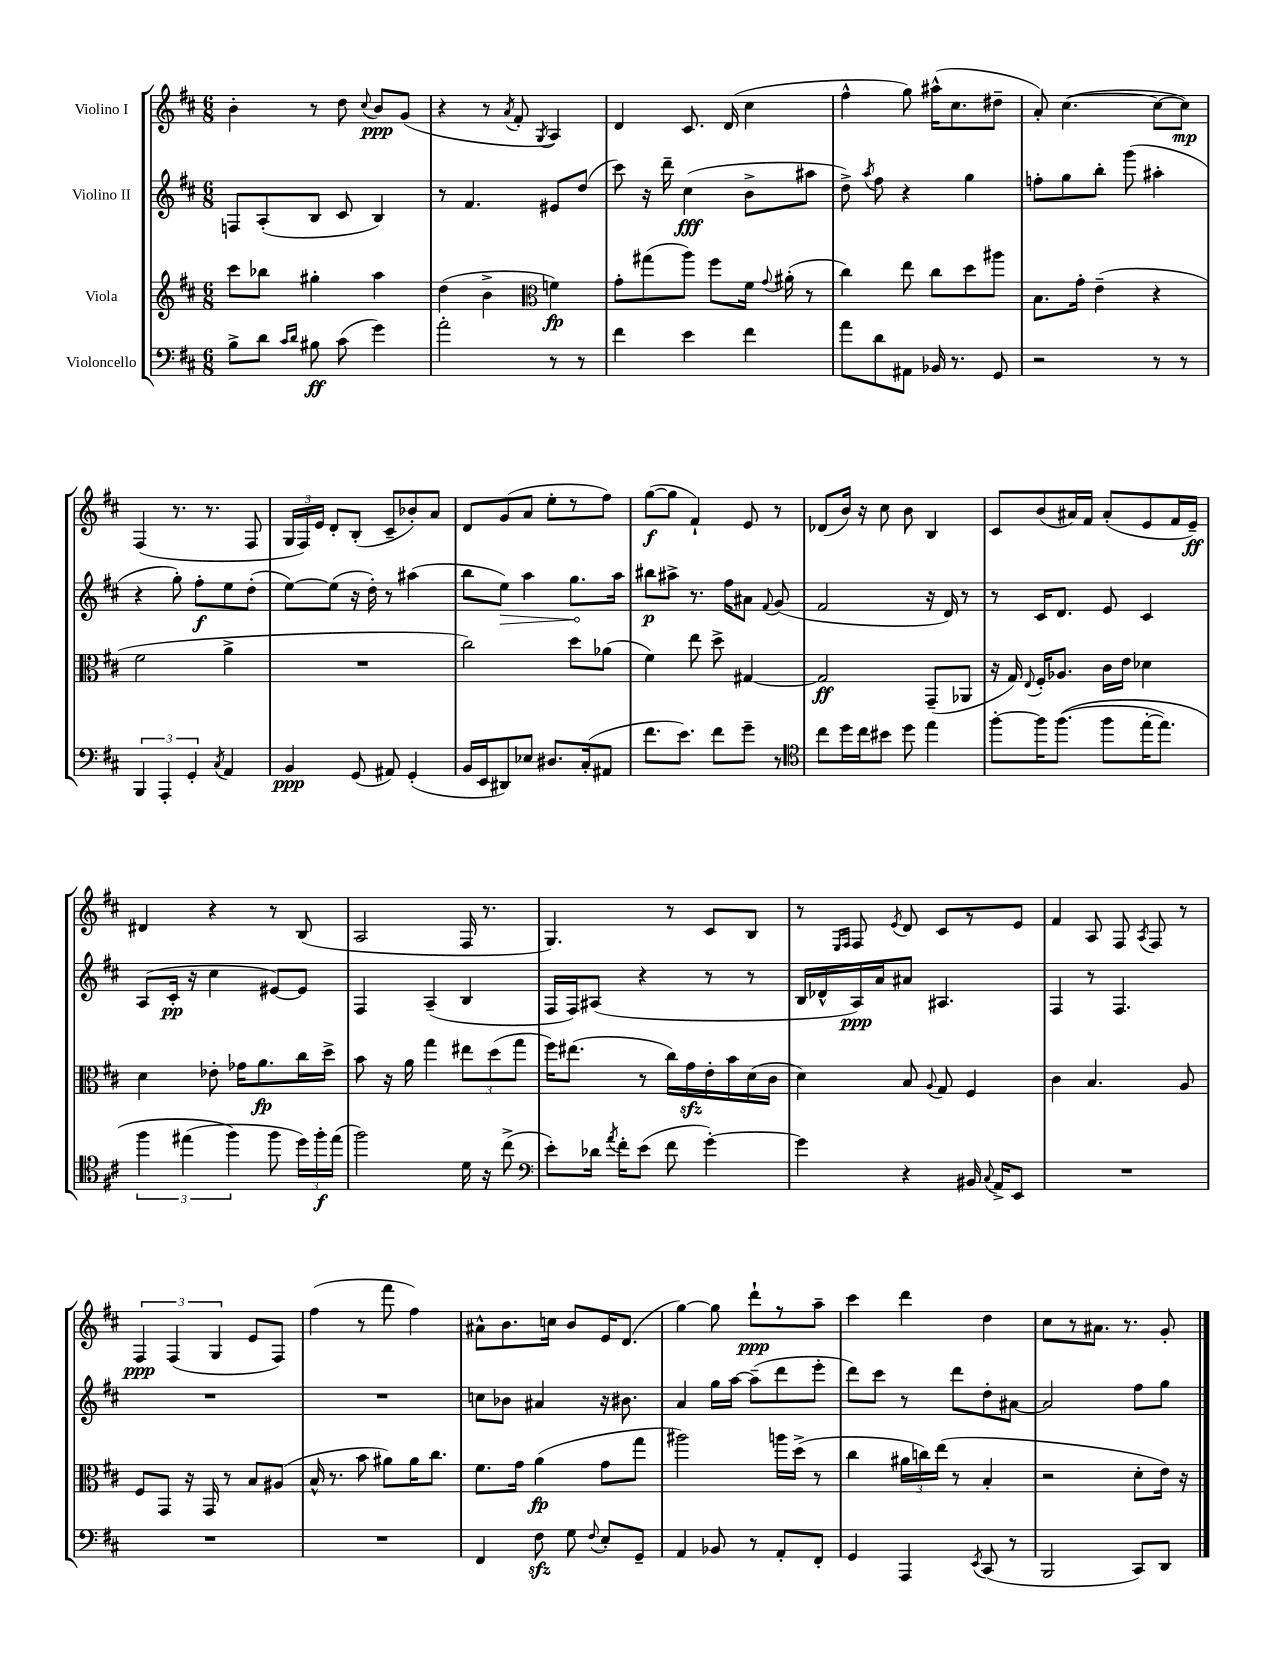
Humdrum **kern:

**kern	**dynam	**kern	**dynam	**kern	**dynam	**kern	**dynam
*part4	*part4	*part3	*part3	*part2	*part2	*part1	*part1
*staff4	*staff4	*staff3	*staff3	*staff2	*staff2	*staff1	*staff1
*I"Violoncello	*	*I"Viola	*	*I"Violino II	*	*I"Violino I	*
*clefF4	*	*clefG2	*	*clefG2	*	*clefG2	*
*k[f#c#]	*	*k[f#c#]	*	*k[f#c#]	*	*k[f#c#]	*
*M6/8	*	*M6/8	*	*M6/8	*	*M6/8	*
=107	=107	=107	=107	=107	=107	=107	=107
8B^\L	.	8ccc#\L	.	8Fn/L	.	4b'\	.
8d\J	.	8bb-X\J	.	(8A'/	.	.	.
16qqc#/LL	.	.	.	.	.	.	.
16qqd/JJ	.	.	.	.	.	.	.
8B#X\	ff	4gg#X'\	.	8B/J	.	8r	.
(8c#\	.	.	.	8c#/	.	8dd\	.
.	.	.	.	.	.	8qqcc#/	.
4g\)	.	4aa\	.	4B/)	.	8b/L	ppp
.	.	.	.	.	.	(8g/J	.
=108	=108	=108	=108	=108	=108	=108	=108
2a'\	.	(4dd\	.	8r	.	4r	.
.	.	.	.	4.f#/	.	.	.
.	.	4b^\	.	.	.	8r	.
.	.	.	.	.	.	8qa/	.
.	.	.	.	.	.	8f#'/	.
*	*	*clefC3	*	*	*	*	*
.	.	.	.	.	.	8qG/	.
8r	.	4fn\)	fp	8e#X/L	.	4A/)	.
8r	.	.	.	(8dd/J	.	.	.
=109	=109	=109	=109	=109	=109	=109	=109
4f#\	.	8g'\L	.	8ccc#\)	.	4d/	.
.	.	(8gg#X\	.	16r	.	.	.
.	.	.	.	16ddd~\	.	.	.
4e\	.	8aa\J)	.	(4cc#\	fff	8.c#/	.
.	.	8ff#\L	.	.	.	.	.
.	.	.	.	.	.	(16d/	.
4f#\	.	16f#\Jk	.	8b^\L	.	4cc#\	.
.	.	8qqg/	.	.	.	.	.
.	.	(16a#X'\	.	.	.	.	.
.	.	8r	.	8aa#X\J	.	.	.
=110	=110	=110	=110	=110	=110	=110	=110
8a\L	.	4cc#\)	.	8dd^\)	.	4ff#^^\	.
.	.	.	.	8qaa/	.	.	.
8d\	.	.	.	8ff#\	.	.	.
8AA#X\J	.	8ee\	.	4r	.	8gg\)	.
16BB-X/	.	8cc#\L	.	.	.	(16aa#X^^\KL	.
8.r	.	.	.	.	.	8.cc#\	.
.	.	8dd\	.	4gg\	.	.	.
8GG/	.	8aa#X\J	.	.	.	8dd#X~\J	.
=111	=111	=111	=111	=111	=111	=111	=111
2r	.	8.B\L	.	8ffn'\L	.	8a'/)	.
.	.	.	.	8gg\	.	([4.cc#\	.
.	.	16g'\Jk	.	.	.	.	.
.	.	(4e~\	.	8bb'\J	.	.	.
.	.	.	.	(8ggg\	.	.	.
8r	.	4r	.	4aa#X'\	.	8cc#\L_	.
8r	.	.	.	.	.	8cc#\J])	mp
!!LO:LB:g=z
=112	=112	=112	=112	=112	=112	=112	=112
6BBB/	.	2f#\	.	4r	.	(4F#/	.
6AAA'/	.	.	.	.	.	.	.
.	.	.	.	8gg'\)	.	8.r	.
6GG'/	.	.	.	.	.	.	.
.	.	.	.	8ff#'\L	f	.	.
.	.	.	.	.	.	8.r	.
8qC#/	.	.	.	.	.	.	.
4AA/	.	4a^\	.	8ee\	.	.	.
.	.	.	.	(8dd'\J	.	8F#/	.
=113	=113	=113	=113	=113	=113	=113	=113
4BB/	ppp	2.r	.	[8ee\L)	.	24G/LL	.
.	.	.	.	.	.	24F#/)	.
.	.	.	.	.	.	24e/JJ	.
.	.	.	.	(8ee\J]	.	8d'/L	.
(8GG/	.	.	.	16r	.	(8B'/J	.
.	.	.	.	16dd'\)	.	.	.
8AA#X/)	.	.	.	8r	.	8c#~/L	.
(4GG'/	.	.	.	(4aa#X\	.	8b-X'/)	.
.	.	.	.	.	.	8a/J	.
=114	=114	=114	=114	=114	=114	=114	=114
16BB/LL	.	2cc#\)	.	8bb\L	.	8d/L	.
16EE/J	.	.	.	.	.	.	.
!	!	!	!	!	!LO:HP:b	!	!
8DD#X/)	.	.	.	8ee\J)	>	(8g/	.
8E-X/J	.	.	.	4aa\	.	8a/J	.
8.D#X/L	.	.	.	.	.	8ee'\L	.
.	.	8dd\L	.	8.gg\L	.	8r	.
(16C#'/k	.	.	.	.	.	.	.
8AA#X/J	.	(8a-X\J	.	.	.	8ff#\J)	.
.	.	.	.	16aa\Jk	]	.	.
=115	=115	=115	=115	=115	=115	=115	=115
8.f#\L	.	4f#\)	.	8bb#X\L	p	([8gg\L	f
.	.	.	.	8aa#X^\J	.	8gg\J]	.
8.e\J)	.	.	.	.	.	.	.
.	.	8ee\	.	8.r	.	4f#`/)	.
8f#\L	.	8dd^\	.	.	.	.	.
.	.	.	.	16ff#\KL	.	.	.
8g~\J	.	[4G#X/	.	8a#X\J	.	8e/	.
.	.	.	.	8qqf#/	.	.	.
8r	.	.	.	(8g/	.	8r	.
=116	=116	=116	=116	=116	=116	=116	=116
*clefC4	*	*	*	*	*	*	*
8cc#\L	.	2G#/]	ff	2f#/	.	(8d-X/L	.
16dd\L	.	.	.	.	.	16b/Jk)	.
16cc#\J	.	.	.	.	.	16r	.
8b#X\J	.	.	.	.	.	8cc#\	.
8dd\	.	.	.	.	.	8b\	.
4ee\	.	(8GG~/L	.	16r	.	4B/	.
.	.	.	.	16d/)	.	.	.
.	.	8AA-X/J	.	8r	.	.	.
=117	=117	=117	=117	=117	=117	=117	=117
[8ff#'\L	.	16r	.	8r	.	8c#/L	.
.	.	16G/)	.	.	.	.	.
.	.	8qqE/	.	.	.	.	.
16ff#\K]	.	16F#'/KL	.	16c#/KL	.	(8b/	.
((8.ff#\J	.	8.A-X/J	.	8.d/J	.	.	.
.	.	.	.	.	.	16a#X/L)	.
.	.	.	.	.	.	16f#/JJ	.
8ff#\L	.	16c#\LL	.	8e/	.	(8a#'/L	.
.	.	16e\JJ	.	.	.	.	.
[16ee'\K	.	4d-X\	.	4c#/	.	8e/	.
8.ee\J])	.	.	.	.	.	.	.
.	.	.	.	.	.	16f#/L	.
.	.	.	.	.	.	16e~/JJ)	ff
!!LO:LB:g=z
=118	=118	=118	=118	=118	=118	=118	=118
6ff#\	.	4d\	.	(8A/L	.	4d#X/	.
.	.	.	.	16c#'/Jk	pp	.	.
(6ee#X\	.	.	.	.	.	.	.
.	.	.	.	16r	.	.	.
.	.	8e-X'\	.	4cc#\	.	4r	.
6ff#\)	.	.	.	.	.	.	.
.	.	16g-X\KL	.	.	.	.	.
.	.	8.a\	fp	.	.	.	.
8ff#\	.	.	.	[8e#X/L)	.	8r	.
24dd\LL)	.	16cc#\L	.	8e#/J]	.	(8B/	.
24ff#'\	f	.	.	.	.	.	.
.	.	16dd^\JJ	.	.	.	.	.
(24ee#\JJ	.	.	.	.	.	.	.
=119	=119	=119	=119	=119	=119	=119	=119
2ff#\)	.	8b\	.	4F#/	.	2A/	.
.	.	16r	.	.	.	.	.
.	.	16a\	.	.	.	.	.
.	.	4gg\	.	(4A~/	.	.	.
16d\	.	12ee#X\L	.	4B/	.	16F#/	.
16r	.	.	.	.	.	8.r	.
.	.	(12dd\	.	.	.	.	.
(8cc#^\	.	.	.	.	.	.	.
.	.	12gg\J	.	.	.	.	.
=120	=120	=120	=120	=120	=120	=120	=120
*clefF4	*	*	*	*	*	*	*
8e'\L)	.	16ff#\KL)	.	16F#/LL	.	4.G/)	.
.	.	(8.ee#X\J	.	16F#/J)	.	.	.
16d-X\Jk	.	.	.	(8A#X/J	.	.	.
8qa/	.	.	.	.	.	.	.
16f#'\KL	.	.	.	.	.	.	.
(8e\J	.	8r	.	4r	.	.	.
8f#\	.	16cc#\LL)	.	.	.	8r	.
.	.	16gzz\	.	.	.	.	.
[4g'\)	.	16e'\	.	8r	.	8c#/L	.
.	.	16b\	.	.	.	.	.
.	.	(16d\	.	8r	.	8B/J	.
.	.	16c#\JJ	.	.	.	.	.
=121	=121	=121	=121	=121	=121	=121	=121
4g\]	.	4d\)	.	16B/LL	.	8r	.
.	.	.	.	16d-X^^/	.	.	.
.	.	.	.	.	.	16qqE/LL	.
.	.	.	.	.	.	16qqF#/JJ	.
.	.	.	.	16A/)	ppp	8F#/	.
.	.	.	.	16a/J	.	.	.
.	.	.	.	.	.	8qe/	.
4r	.	8B/	.	8a#X/J	.	8d/	.
.	.	8qqA/	.	.	.	.	.
.	.	8G/	.	4.A#X/	.	8c#/L	.
16BB#X/	.	4F#/	.	.	.	8r	.
8qqC#/	.	.	.	.	.	.	.
16AA^/KL	.	.	.	.	.	.	.
8EE/J	.	.	.	.	.	8e/J	.
=122	=122	=122	=122	=122	=122	=122	=122
2.r	.	4c#\	.	4F#/	.	4f#/	.
.	.	4.B/	.	8r	.	8A/	.
.	.	.	.	4.F#/	.	8F#/	.
.	.	.	.	.	.	8qA/	.
.	.	.	.	.	.	8F#/	.
.	.	8A/	.	.	.	8r	.
!!LO:LB:g=z
=123	=123	=123	=123	=123	=123	=123	=123
2.r	.	8F#/L	.	2.r	.	6F#/	ppp
.	.	8GG/J	.	.	.	.	.
.	.	.	.	.	.	(6F#/	.
.	.	16r	.	.	.	.	.
.	.	16GG/	.	.	.	.	.
.	.	.	.	.	.	6G/	.
.	.	8r	.	.	.	.	.
.	.	8B/L	.	.	.	8e/L	.
.	.	(8A#X/J	.	.	.	8F#/J)	.
=124	=124	=124	=124	=124	=124	=124	=124
2.r	.	16B^^/	.	2.r	.	(4ff#\	.
.	.	8.r	.	.	.	.	.
.	.	8b\	.	.	.	8r	.
.	.	8a#X\L)	.	.	.	8fff#\	.
.	.	16a#\K	.	.	.	4ff#\)	.
.	.	8.cc#\J	.	.	.	.	.
=125	=125	=125	=125	=125	=125	=125	=125
4FF#/	.	8.f#\L	.	8ccn\L	.	8a#X^^\L	.
.	.	.	.	8b-X\J	.	8.b\	.
.	.	16g\Jk	.	.	.	.	.
8F#zz\	.	(4a\	fp	4a#X/	.	.	.
.	.	.	.	.	.	16ccn\Jk	.
8G\	.	.	.	.	.	8b/L	.
8qqF#/	.	.	.	.	.	.	.
8E'/L	.	8g\L	.	16r	.	16e/K	.
.	.	.	.	8.b#X\	.	(8.d/J	.
8GG~/J	.	8gg\J	.	.	.	.	.
=126	=126	=126	=126	=126	=126	=126	=126
4AA/	.	2aa#X\)	.	4a/	.	[4gg\)	.
8BB-X/	.	.	.	16gg\LL	.	8gg\]	.
.	.	.	.	[16aa\JJ	.	.	.
8r	.	.	.	(8aa~\L]	.	8ddd`\L	ppp
8AA'/L	.	16aan\LL	.	8ddd\	.	8r	.
.	.	(16dd^\JJ	.	.	.	.	.
8FF#'/J	.	8r	.	8eee'\J	.	8aa~\J	.
=127	=127	=127	=127	=127	=127	=127	=127
4GG/	.	4cc#\	.	8ddd\L)	.	4ccc#\	.
.	.	.	.	8ccc#\J	.	.	.
4AAA/	.	24a#X\LL	.	8r	.	4ddd\	.
.	.	24ccn\)	.	.	.	.	.
.	.	(24ee\JJ	.	.	.	.	.
.	.	8r	.	8ddd\L	.	.	.
8qEE/	.	.	.	.	.	.	.
(8CC#/	.	4B'/	.	8dd'\	.	4dd\	.
8r	.	.	.	[8a#X\J	.	.	.
=128	=128	=128	=128	=128	=128	=128	=128
2BBB/	.	2r	.	2a#/]	.	8cc#\L	.
.	.	.	.	.	.	8r	.
.	.	.	.	.	.	8.a#X\J	.
.	.	.	.	.	.	8.r	.
8CC#/L)	.	8d'\L	.	8ff#\L	.	.	.
8DD/J	.	16e\Jk)	.	8gg\J	.	8g'/	.
.	.	16r	.	.	.	.	.
==	==	==	==	==	==	==	==
*-	*-	*-	*-	*-	*-	*-	*-
